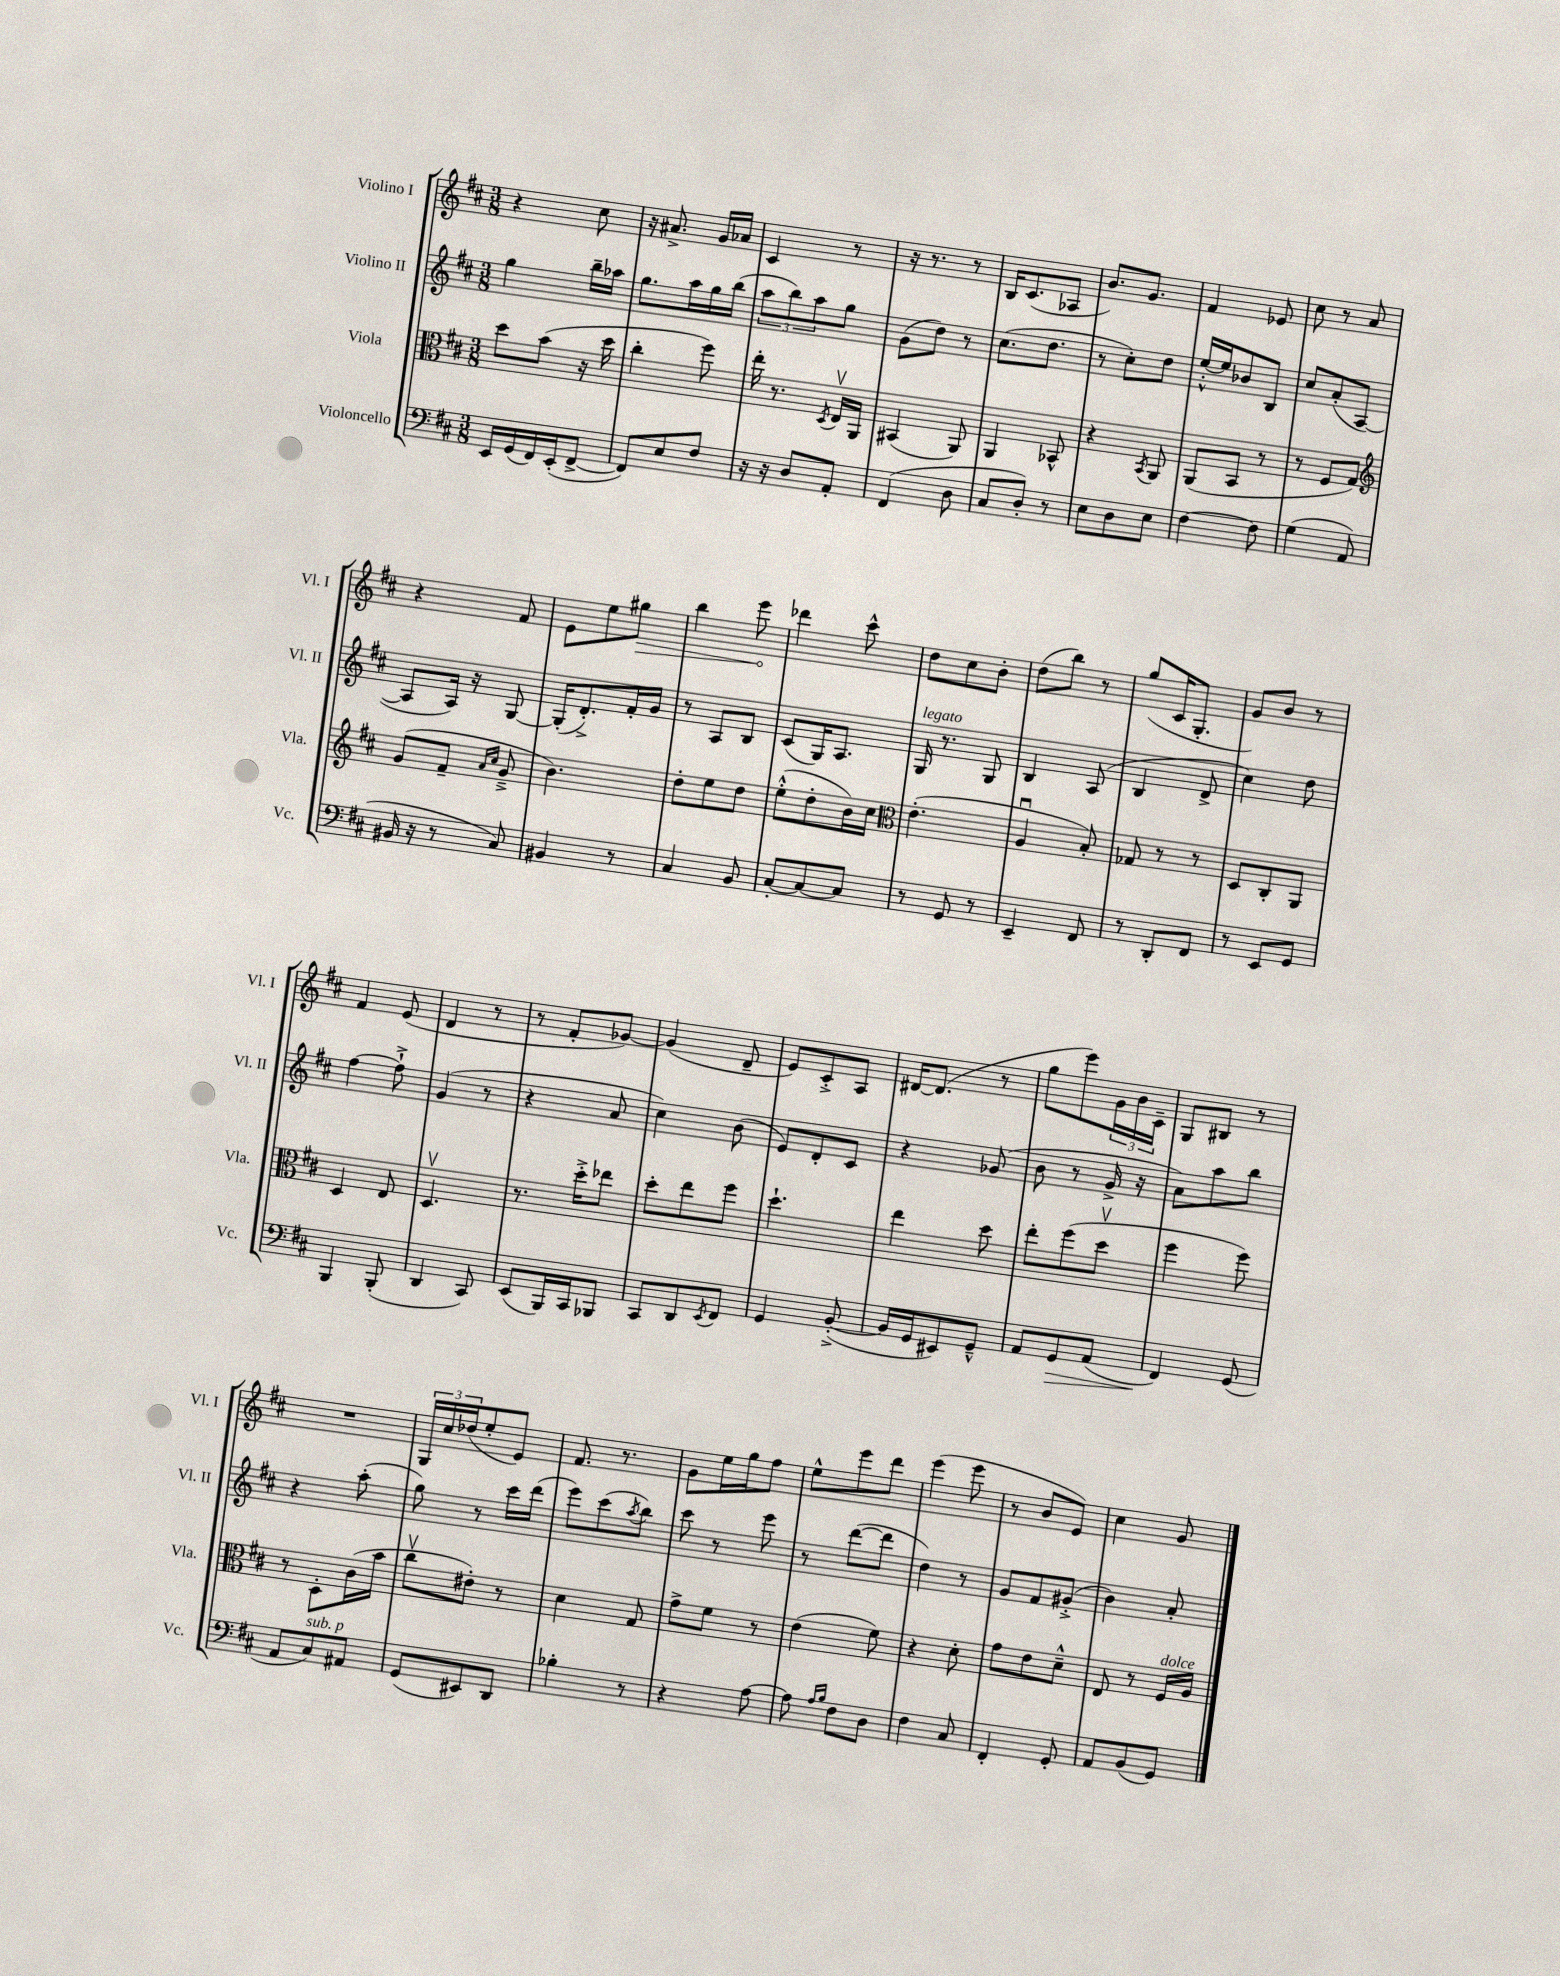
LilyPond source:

<<
\new StaffGroup <<
\new Staff = "s0" \with { instrumentName = "Violino I" shortInstrumentName = "Vl. I" } {
    \clef treble \key d \major \numericTimeSignature \time 3/8
    r4 cis''8 |
    r16 ais'8.-> g'16 aes'16 |
    cis'4 r8 |
    r16 r8. r8 |
    b16 cis'8.( aes8 |
    b'8.) g'8. |
    fis'4 ees'8 |
    cis''8 r8 a'8 |
    r4 fis'8 |
    e'8 e''8 \once \override Hairpin.circled-tip = ##t gis''8\> |
    b''4 e'''8\! |
    des'''4 cis'''8-^ |
    d''8 cis''8 b'8-. |
    d''8( b''8) r8 |
    g''8( cis'16 g8.-. |
    g'8) b'8 r8 |
    fis'4 e'8( |
    d'4 r8 |
    r8 fis'8-. ges'8~) |
    ges'4( d'8-- |
    e'8) cis'8-.-> a8 |
    dis'16~ dis'8.( r8 |
    g''8 e'''8) \tuplet 3/2 { g'16 b'16 cis'16-- } |
    g8 bis8 r8 |
    R4. |
    \tuplet 3/2 { g16 cis''16 des''16( } e''8-. e'8) |
    fis'8. r8. |
    g'8 e''16 g''16 fis''8 |
    e''8-^ e'''8 d'''8 |
    e'''4( e'''8 |
    r8 b'8 e'8) |
    cis''4 g'8 \bar "|." |
}
\new Staff = "s1" \with { instrumentName = "Violino II" shortInstrumentName = "Vl. II" } {
    \clef treble \key d \major \numericTimeSignature \time 3/8
    g''4 b''16-- aes''16 |
    g''8. a''16 g''16 b''16( |
    \tuplet 3/2 { a''8 b''8) a''8 } g''8 |
    g'8( d''8) r8 |
    cis''8.( d''8. |
    r8 cis''8-.) d''8 |
    e''16~-.-^ e''16 bes'8 b8 |
    cis''8 a'8-.( a8~ |
    a8 a16) r16 g8~ |
    g16-.( d'8.-.->) fis'16-. g'16 |
    r8 a8 b8 |
    cis'8( g16) a8. |
    g16^\markup { \italic "legato" } r8. g8 |
    b4 a8( |
    b4 d'8-> |
    cis''4) d''8 |
    fis''4~ fis''8-!-> |
    g'4( r8 |
    r4 a'8 |
    cis''4) b'8( |
    e'8) d'8-. cis'8 |
    r4 ges'8( |
    b'8 r8 g'16-> r16 |
    a'8) a''8 b''8 |
    r4 a''8-.( |
    g''8) r8 cis'''16 d'''16( |
    e'''8) cis'''8( \acciaccatura { a''8 } b''8) |
    cis'''8 r8 e'''8 |
    r8 d'''8~( d'''8 |
    d''4) r8 |
    g'8 fis'8 gis'8-.->( |
    b'4) a'8-. \bar "|." |
}
\new Staff = "s2" \with { instrumentName = "Viola" shortInstrumentName = "Vla." } {
    \clef alto \key d \major \numericTimeSignature \time 3/8
    d''8 b'8( r16 d''16 |
    cis''4-. fis''8) |
    e''16-. r8. \acciaccatura { d8 } e16\upbow a,16 |
    bis,4( a,8) |
    a,4 bes,8-^ |
    r4 \acciaccatura { b,8 } a,8 |
    a,8( b,8 r8 |
    r8 fis8 g8) |
    \clef treble g'8( fis'8-- \grace { a'16 cis''16 } g'8---> |
    b'4.) |
    d''8-. e''8 d''8 |
    e''8-.-^( d''8-. b'16) cis''16 |
    \clef alto e'4.-.( |
    a4\downbow b8-.) |
    ges8 r8 r8 |
    d8 cis8-. a,8 |
    d4 e8 |
    d4.\upbow |
    r8. d''16-.-> ees''8 |
    d''8-. e''8 fis''8 |
    d''4.-! |
    e''4 d''8 |
    e''8-. fis''8( d''8\upbow |
    fis''4 fis''8) |
    r8 d8-. cis'16( b'16 |
    cis''8\upbow eis'8-.) r8 |
    d'4 g8 |
    g'8-> fis'8 r8 |
    e'4( fis'8) |
    r4 d'8-. |
    g'8 e'8 d'8---^ |
    e8 r8 fis16^\markup { \italic "dolce" } a16 \bar "|." |
}
\new Staff = "s3" \with { instrumentName = "Violoncello" shortInstrumentName = "Vc." } {
    \clef bass \key d \major \numericTimeSignature \time 3/8
    e,16 g,16( fis,16) e,16-.( fis,8~-> |
    fis,8) e8 fis8 |
    r16 r16 d8 a,8-. |
    fis,4( d8 |
    cis8 d8-.) r8 |
    e8 d8 e8 |
    fis4~ fis8 |
    g4( a,8 |
    bis,16 r16 r8 cis8) |
    bis,4 r8 |
    cis4 b,8 |
    cis8~-. cis8~ cis8 |
    r8 g,8 r8 |
    e,4-- fis,8 |
    r8 d,8-. fis,8 |
    r8 e,8 g,8 |
    b,,4 b,,8-.( |
    d,4 cis,8) |
    e,8( b,,16) cis,16 bes,,8 |
    cis,8 d,8 \acciaccatura { e,8 } fis,8 |
    g,4 b,8~-.->( |
    b,16 g,16 eis,8) g,8---^ |
    a,8 g,8\> a,8( |
    fis,4\!) g,8( |
    a,8 cis8^\markup { \italic "sub. p" }) ais,8 |
    g,8( eis,8) d,8 |
    bes4-. r8 |
    r4 a8~ |
    a8 \grace { a16 b16 } fis8 d8 |
    fis4 cis8 |
    fis,4-. g,8-. |
    a,8 b,8( g,8) \bar "|." |
}
>>
>>
\layout { \context { \Score \remove "Bar_number_engraver" } }
